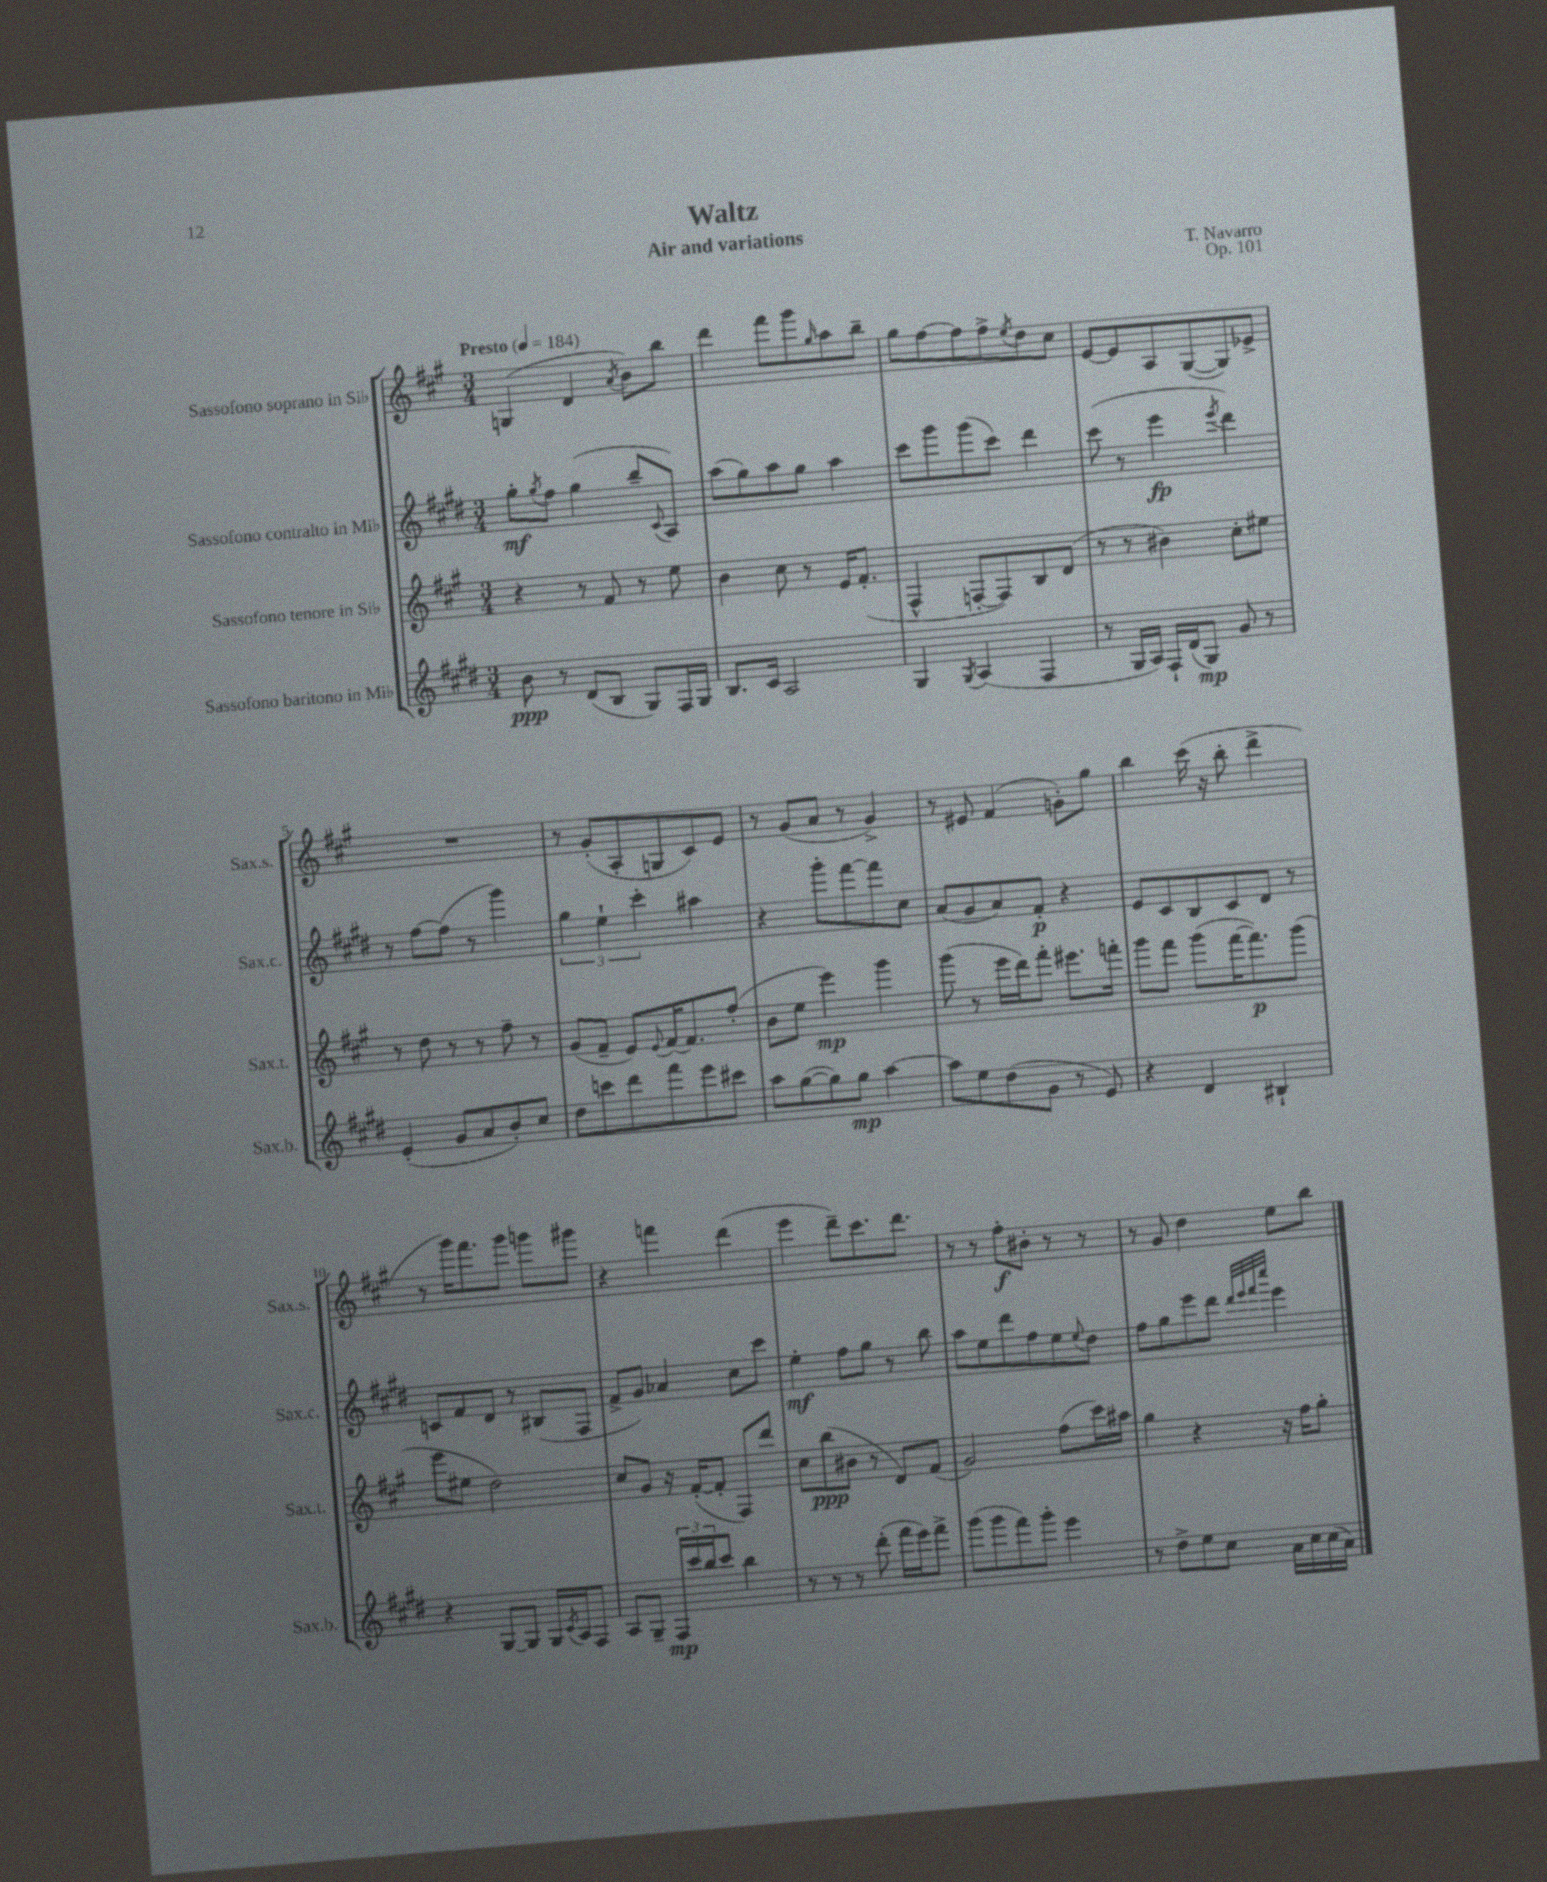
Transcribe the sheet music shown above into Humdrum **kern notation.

**kern	**kern	**kern	**kern
*staff4	*staff3	*staff2	*staff1
*clefG2	*clefG2	*clefG2	*clefG2
*k[f#c#g#d#]	*k[f#c#g#]	*k[f#c#g#d#]	*k[f#c#g#]
*M3/4	*M3/4	*M3/4	*M3/4
*MM184	*MM184	*MM184	*MM184
8b	4r	8gg#'	(4G
.	.	8qgg#	.
8r	.	8ff#	.
(8d#	8r	(4gg#	4d
8B	8f#	.	.
.	.	.	8qa
8G#)	8r	8bb~	8b)
.	.	8qqc#	.
16F#	8ee	8A)	8bb
16G#	.	.	.
=	=	=	=
8.B	4b	(8aa	4ddd
.	.	8gg#)	.
16c#	.	.	.
2A	8cc#	8aa	8fff#
.	8r	8gg#	8ggg#
.	.	.	16qqgg#
.	16e	4aa	8aa
.	(8.f#'	.	.
.	.	.	8bb~
=	=	=	=
4G#	4F#^^	8ccc#	8gg#
.	.	8ggg#	[8ff#
8qG#	.	.	.
(4A	[8F'	(8ggg#	8ff#]
.	8F])	8ccc#)	8ff#^
.	.	.	8qee
4F#	8B	4ddd#	8dd
.	(8d	.	8cc#
=	=	=	=
8r	8r	(8ccc#	[8e
16G#	8r	8r	8e]
16A)	.	.	.
16F#`	4b#)	4eee	8A
(16d#	.	.	.
8G#)	.	.	([8G#
.	.	8qeee	.
8g#	8cc#'	4ddd#)	8G#])
8r	8ee#	.	8e-^
=	=	=	=
(4e'	8r	8r	2.r
.	8dd	[8ff#	.
8g#	8r	(8ff#]	.
8a	8r	8r	.
8b')	8ff#~	4ggg#)	.
8cc#	8r	.	.
=	=	=	=
8dd#	(8g#	6gg#	8r
8ccc	8f#~	.	(8g#'
.	.	6ee`	.
8ddd#	8e)	.	8A'
.	.	6ccc#'	.
.	8qqe	.	.
8fff#	[16f#	.	8G
.	8.f#]	.	.
8eee	.	4aa#	8c#)
8ccc#	(8ff#'	.	8e
=	=	=	=
8aa	8b	4r	8r
([8gg#	8ee	.	(8g#
8gg#])	4eee)	8ggg#'	8a
8gg#	.	[8fff#	8r
[4aa	4ggg#	8fff#]	4g#^)
.	.	8cc#	.
=	=	=	=
8aa]	(8ggg#	(8a	8r
8ee	8r	8g#	8e#
(8dd#	16eee	8a)	(4f#
.	16ddd)	.	.
8g#	8fff#'	8f#'	.
8r	8.eee#	4r	8g')
8e)	.	.	8gg#
.	16fff'	.	.
=	=	=	=
4r	8ggg#	8e	4bb
.	8fff#	8c#	.
4d#	(8ggg#	8B	(16ccc#
.	.	.	16r
.	[16fff#	8c#	8bb'
.	8.fff#])	.	.
4B#`	.	8d#	4ddd^
.	(8ggg#	8r	.
=	=	=	=
4r	8eee	8c	8r
.	8ee#	8f#	16ggg#)
.	.	.	8.fff#
[8G#	2dd)	8d#	.
8G#]	.	8r	8ggg#
16G#	.	(8B#	8ggg
8qc#	.	.	.
16A	.	.	.
8F#	.	8F#	8ggg#
=	=	=	=
8A	8cc#	8f#^	4r
8G#~	8g#	8g#)	.
24F#	16r	4a-	4fff
24ccc#	.	.	.
.	([16f#'	.	.
24bb	.	.	.
8ccc#	8f#']	.	.
4bb	8F#)	8cc#	(4ddd
.	8ddd	8ccc#	.
=	=	=	=
8r	8cc#	4ee'	4eee
8r	(8bb	.	.
8r	8b#	8ff#	8ddd~)
(8ddd#'	8r	8gg#	8.ccc#
16fff#	8d)	8r	.
16eee)	.	.	8.ddd
8fff#^	(8f#	8bb	.
=	=	=	=
(8ggg#	2g#)	8aa	8r
8ggg#	.	8ee	8r
8fff#)	.	8ddd#	8ff#'
8ggg#'	.	8ff#	8b#'
4eee	(8ff#	8ee	8r
.	.	8qqee	.
.	16ccc#)	8dd#	8r
.	16aa#	.	.
=	=	=	=
8r	4gg#	8ff#	8r
8dd#^	.	8gg#	8g#
8ee	4r	8eee	4dd
8cc#	.	8ddd#	.
.	.	32qqddd#	.
.	.	32qqeee	.
.	.	32qqfff#	.
.	.	32qqcccc#	.
16a	16r	4eee	8ee
16cc#	16ff#	.	.
(16cc#	8gg#'	.	8bb
16a)	.	.	.
==	==	==	==
*-	*-	*-	*-
